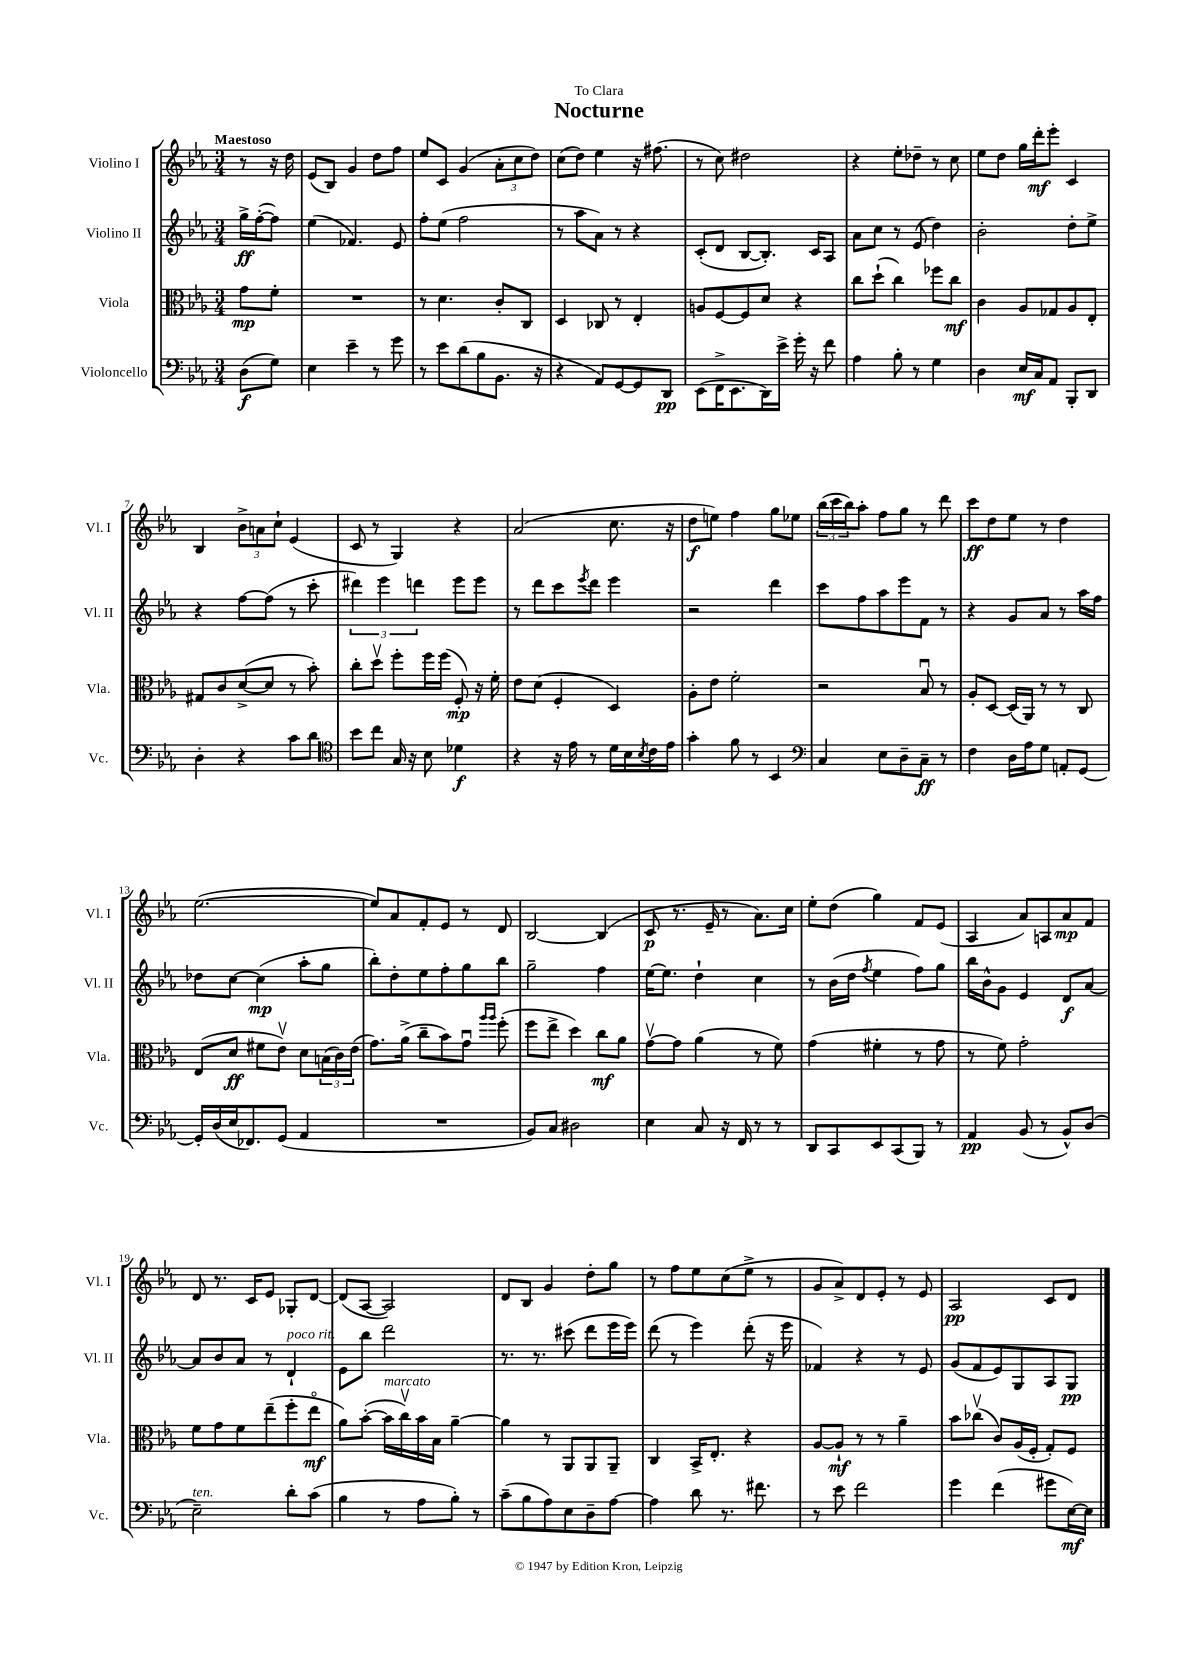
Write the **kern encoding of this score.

**kern	**dynam	**kern	**dynam	**kern	**dynam	**kern	**dynam
*part4	*part4	*part3	*part3	*part2	*part2	*part1	*part1
*staff4	*staff4	*staff3	*staff3	*staff2	*staff2	*staff1	*staff1
*I"Violoncello	*	*I"Viola	*	*I"Violino II	*	*I"Violino I	*
*I'Vc.	*	*I'Vla.	*	*I'Vl. II	*	*I'Vl. I	*
*clefF4	*	*clefC3	*	*clefG2	*	*clefG2	*
*k[b-e-a-]	*	*k[b-e-a-]	*	*k[b-e-a-]	*	*k[b-e-a-]	*
*M3/4	*	*M3/4	*	*M3/4	*	*M3/4	*
=	=	=	=	=	=	=	=
!	!	!	!	!	!	!LO:TX:a:B:t=Maestoso	!
(8D\L	f	8g\L	mp	16gg^\LL	ff	8r	.
.	.	.	.	([16ff'\J	.	.	.
8G\J)	.	8f'\J	.	8ff\J])	.	16r	.
.	.	.	.	.	.	16dd\	.
=1	=1	=1	=1	=1	=1	=1	=1
4E-\	.	2.r	.	(4ee-\	.	(8e-/L	.
.	.	.	.	.	.	8B-/J)	.
4e-~\	.	.	.	4.f-X/)	.	4g/	.
8r	.	.	.	.	.	8dd\L	.
8g\	.	.	.	8e-/	.	8ff\J	.
=2	=2	=2	=2	=2	=2	=2	=2
8r	.	8r	.	8ff'\L	.	8ee-/L	.
8e-\L	.	4.d\	.	(8ee-\J	.	8c/J	.
(8d\	.	.	.	2ff\	.	(4g/	.
8B-\	.	.	.	.	.	.	.
8.BB-\J	.	8c'/L	.	.	.	12a-'\L	.
.	.	.	.	.	.	12cc\	.
.	.	8C/J	.	.	.	.	.
.	.	.	.	.	.	12dd\J)	.
16r	.	.	.	.	.	.	.
=3	=3	=3	=3	=3	=3	=3	=3
4r	.	4D/	.	8r	.	(8cc\L	.
.	.	.	.	8aa-\L	.	8dd\J)	.
8AA-/L)	.	8C-X/	.	8a-\J)	.	4ee-\	.
[8GG/	.	8r	.	8r	.	.	.
8GG/]	.	4E-'/	.	4r	.	16r	.
.	.	.	.	.	.	(8.ff#X\	.
8DD/J	pp	.	.	.	.	.	.
=4	=4	=4	=4	=4	=4	=4	=4
(8EE-\L	.	8An/L	.	(8c'/L	.	8r	.
16FF^\K	.	[8F/	.	8d/J	.	8cc\)	.
8.EE-\	.	.	.	.	.	.	.
.	.	8F/]	.	[8B-/L	.	2dd#X\	.
16DD\L)	.	8d/J	.	8.B-'/J])	.	.	.
16e-^\JJ	.	.	.	.	.	.	.
16g'\	.	4r	.	.	.	.	.
16r	.	.	.	16c/KL	.	.	.
8f\	.	.	.	8A-/J	.	.	.
=5	=5	=5	=5	=5	=5	=5	=5
4A-\	.	8cc\L	.	8a-\L	.	4r	.
.	.	(8dd`\J	.	8cc\J	.	.	.
8B-'\	.	4cc\)	.	8r	.	8ee-'\L	.
8r	.	.	.	(8e-/	.	8dd-X~\J	.
4G\	.	8ff-X\L	.	4dd\)	.	8r	.
.	.	8cc\J	mf	.	.	8cc\	.
=6	=6	=6	=6	=6	=6	=6	=6
4D\	.	4c\	.	2b-'\	.	8ee-\L	.
.	.	.	.	.	.	8dd\J	.
16E-/LL	mf	8A-/L	.	.	.	16gg\LL	.
16C/J	.	.	.	.	.	16ddd'\J	mf
8AA-/J	.	8G-X/	.	.	.	8eee-'\J	.
8BBB-'/L	.	8A-/	.	8dd'\L	.	4c/	.
8DD/J	.	8E-'/J	.	8ee-^\J	.	.	.
!!LO:LB:g=z
=7	=7	=7	=7	=7	=7	=7	=7
4D'\	.	8G#X/L	.	4r	.	4B-/	.
.	.	8c/	.	.	.	.	.
4r	.	([8d^/	.	[8ff\L	.	12b-^\L	.
.	.	.	.	.	.	12an\	.
.	.	8d/J]	.	(8ff\J]	.	.	.
.	.	.	.	.	.	12cc`\J	.
8c\L	.	8r	.	8r	.	(4e-/	.
8d\J	.	8b-'\)	.	8ccc'\	.	.	.
=8	=8	=8	=8	=8	=8	=8	=8
*clefC4	*	*	*	*	*	*	*
8b-\L	.	8cc'\L	.	6ddd#X\)	.	8c/	.
8cc\J	.	8ddv\J	.	.	.	8r	.
.	.	.	.	6eee-\	.	.	.
16G/	.	8ff'\L	.	.	.	4G/)	.
16r	.	.	.	.	.	.	.
.	.	.	.	6dddn\	.	.	.
8B-\	.	16ff\L	.	.	.	.	.
.	.	(16ff\JJ	.	.	.	.	.
4d-X\	f	8F'/)	mp	8eee-\L	.	4r	.
.	.	16r	.	8eee-\J	.	.	.
.	.	16f'\	.	.	.	.	.
=9	=9	=9	=9	=9	=9	=9	=9
4r	.	8e-\L	.	8r	.	(2a-/	.
.	.	(8d\J	.	8ddd\L	.	.	.
16r	.	4F'/	.	8ccc\	.	.	.
16e-\	.	.	.	.	.	.	.
.	.	.	.	8qeee-/	.	.	.
8r	.	.	.	8ddd\J	.	.	.
16d\LL	.	4D/)	.	4eee-\	.	8.cc\	.
16B-\	.	.	.	.	.	.	.
8qB-/	.	.	.	.	.	.	.
16c\	.	.	.	.	.	.	.
16e-\JJ	.	.	.	.	.	16r	.
=10	=10	=10	=10	=10	=10	=10	=10
4g'\	.	8A-'\L	.	2r	.	8dd\L	f
.	.	8e-\J	.	.	.	8een\J)	.
8f\	.	2f'\	.	.	.	4ff\	.
8r	.	.	.	.	.	.	.
4BB-/	.	.	.	4ddd\	.	8gg\L	.
.	.	.	.	.	.	8ee-X\J	.
=11	=11	=11	=11	=11	=11	=11	=11
*clefF4	*	*	*	*	*	*	*
4C/	.	2r	.	8ccc\L	.	(24bb-\LL	.
.	.	.	.	.	.	24ccc\	.
.	.	.	.	.	.	24bb-\J)	.
.	.	.	.	8ff\	.	8aa-'\J	.
8E-\L	.	.	.	8aa-\	.	8ff\L	.
8D~\	.	.	.	8eee-\	.	8gg\J	.
8C~\J	ff	8B-u/	.	8f\J	.	8r	.
8r	.	8r	.	8r	.	8ddd\	.
=12	=12	=12	=12	=12	=12	=12	=12
4F\	.	8A-'/L	.	4r	.	8ccc\L	ff
.	.	[8D/J	.	.	.	8dd\	.
16D\LL	.	(16D/LL]	.	8g/L	.	8ee-\J	.
16A-\J	.	16AA-/JJ)	.	.	.	.	.
8G\J	.	8r	.	8a-/J	.	8r	.
8AAn'/L	.	8r	.	8r	.	4dd\	.
[8GG/J	.	8C/	.	16aa-\LL	.	.	.
.	.	.	.	16ff\JJ	.	.	.
!!LO:LB:g=z
=13	=13	=13	=13	=13	=13	=13	=13
16GG'/LL]	.	(8E-/L	.	8dd-X\L	.	([2.ee-\	.
(16D/	.	.	.	.	.	.	.
16E-/J	.	8d/J	ff	[8cc\J	.	.	.
8.FF-X/)	.	.	.	.	.	.	.
.	.	8f#X\L	.	(4cc\]	mp	.	.
(8GG/J	.	8e-v\J)	.	.	.	.	.
4AA-/	.	8d\L	.	8aa-'\L	.	.	.
.	.	(24Bn\L	.	8gg\J	.	.	.
.	.	24c\)	.	.	.	.	.
.	.	(24e-\JJ	.	.	.	.	.
=14	=14	=14	=14	=14	=14	=14	=14
2.r	.	8.g\L)	.	8bb-'\L)	.	8ee-/L])	.
.	.	.	.	8dd'\	.	8a-/	.
.	.	(16a-^\Jk	.	.	.	.	.
.	.	8cc~\L	.	8ee-\	.	8f'/	.
.	.	8b-\)	.	8ff'\	.	8e-/J	.
.	.	8gu\J	.	8gg\	.	8r	.
.	.	16qqaa-/LL	.	.	.	.	.
.	.	16qqaa-/JJ	.	.	.	.	.
.	.	(8ff'\	.	8bb-\J	.	8d/	.
=15	=15	=15	=15	=15	=15	=15	=15
8BB-/L)	.	8ff\L	.	2gg~\	.	[2B-/	.
8C/J	.	8ee-^\J	.	.	.	.	.
2D#X\	.	4dd\)	.	.	.	.	.
.	.	8cc\L	mf	4ff\	.	(4B-/]	.
.	.	8a-\J	.	.	.	.	.
=16	=16	=16	=16	=16	=16	=16	=16
4E-\	.	[8gv\L	.	[16ee-\KL	.	8c/	p
.	.	.	.	8.ee-\J]	.	.	.
.	.	8g\J]	.	.	.	8.r	.
8C/	.	(4a-\	.	4dd`\	.	.	.
.	.	.	.	.	.	16e-~/	.
16r	.	.	.	.	.	8r	.
16FF/	.	.	.	.	.	.	.
8r	.	8r	.	4cc\	.	8.a-\L)	.
8r	.	8f\)	.	.	.	.	.
.	.	.	.	.	.	16cc\Jk	.
=17	=17	=17	=17	=17	=17	=17	=17
8DD/L	.	(4g\	.	8r	.	8ee-'\L	.
8CC/	.	.	.	(16b-\LL	.	(8dd\J	.
.	.	.	.	16dd\JJ	.	.	.
.	.	.	.	8qff/	.	.	.
8EE-/	.	4f#X'\	.	4ee-\	.	4gg\)	.
(8CC/	.	.	.	.	.	.	.
8BBB-/J)	.	8r	.	8ff\L)	.	8f/L	.
8r	.	8g\	.	8gg\J	.	(8e-/J	.
=18	=18	=18	=18	=18	=18	=18	=18
4AA-/	pp	8r	.	16bb-\LL	.	4A-/	.
.	.	.	.	16b-^^\J	.	.	.
.	.	8f\)	.	8g\J	.	.	.
(8BB-/	.	2g'\	.	4e-/	.	8a-/L)	.
8r	.	.	.	.	.	8An/	.
8BB-^^/L)	.	.	.	8d/L	f	8a-/	mp
(8D/J	.	.	.	[8a-/J	.	8f/J	.
!!LO:LB:g=z
=19	=19	=19	=19	=19	=19	=19	=19
!LO:TX:a:i:t=ten.	!	!	!	!	!	!	!
2E-~\)	.	8f\L	.	8a-/L]	.	8d/	.
.	.	8g\	.	8b-/	.	8.r	.
.	.	8f\	.	8a-/J	.	.	.
.	.	.	.	.	.	16c/KL	.
.	.	(8ee-~\	.	8r	.	8e-/J	.
!	!	!	!	!LO:TX:a:i:t=poco rit.	!	!	!
8d'\L	.	8ff'\	.	4d`/	.	8G-X'/L	.
(8c\J	.	8ee-\J	mf	.	.	[8d/J	.
=20	=20	=20	=20	=20	=20	=20	=20
4B-\	.	8a-\L)	.	8e-\L	.	(8d/L]	.
.	.	([8b-'\J	.	8bb-\J	.	[8A-/J	.
!	!	!LO:TX:a:i:t=marcato	!	!	!	!	!
8r	.	16b-\LL]	.	2ddd\	.	2A-/])	.
.	.	16ccv\)	.	.	.	.	.
8A-\L	.	16b-\	.	.	.	.	.
.	.	16B-\JJ	.	.	.	.	.
8B-'\J)	.	[4a-~\	.	.	.	.	.
8r	.	.	.	.	.	.	.
=21	=21	=21	=21	=21	=21	=21	=21
(8c~\L	.	4a-\]	.	8.r	.	8d/L	.
8B-\	.	.	.	.	.	8B-/J	.
.	.	.	.	8.r	.	.	.
8A-\)	.	8r	.	.	.	4g/	.
8E-\	.	8AA-/L	.	(8ccc#X\	.	.	.
8D~\	.	8AA-/	.	8ddd\L	.	8dd'\L	.
[8A-\J	.	8AA-~/J	.	16eee-\L	.	8gg\J	.
.	.	.	.	16eee-\JJ)	.	.	.
=22	=22	=22	=22	=22	=22	=22	=22
4A-\]	.	4C/	.	(8ddd\	.	8r	.
.	.	.	.	8r	.	8ff\L	.
8d\	.	16BB-^/KL	.	4eee-\)	.	8ee-\	.
.	.	8.E-'/J	.	.	.	.	.
8.r	.	.	.	.	.	(8cc\	.
.	.	4r	.	(8ddd'\	.	8ee-^\J	.
8.f#X\	.	.	.	.	.	.	.
.	.	.	.	16r	.	8r	.
.	.	.	.	16eee-\	.	.	.
=23	=23	=23	=23	=23	=23	=23	=23
8r	.	[8A-/L	.	4f-X/)	.	8g/L	.
8e-\	.	8A-`/J]	mf	.	.	8a-^/)	.
2f\	.	8r	.	4r	.	8d/	.
.	.	8r	.	.	.	8e-'/J	.
.	.	4a-~\	.	8r	.	8r	.
.	.	.	.	8e-/	.	8e-/	.
=24	=24	=24	=24	=24	=24	=24	=24
4g\	.	8b-\L	.	(8g/L	.	2A-/	pp
.	.	(8cc-Xv\J	.	8f/	.	.	.
(4f\	.	8c/L)	.	8e-/)	.	.	.
.	.	(16A-/L	.	8G/	.	.	.
.	.	16F'/JJ	.	.	.	.	.
8g#X\L	.	8G'/L)	.	8A-/	.	8c/L	.
[16E-\L)	mf	8F/J	.	8G/J	pp	8d/J	.
16E-\JJ]	.	.	.	.	.	.	.
==	==	==	==	==	==	==	==
*-	*-	*-	*-	*-	*-	*-	*-
